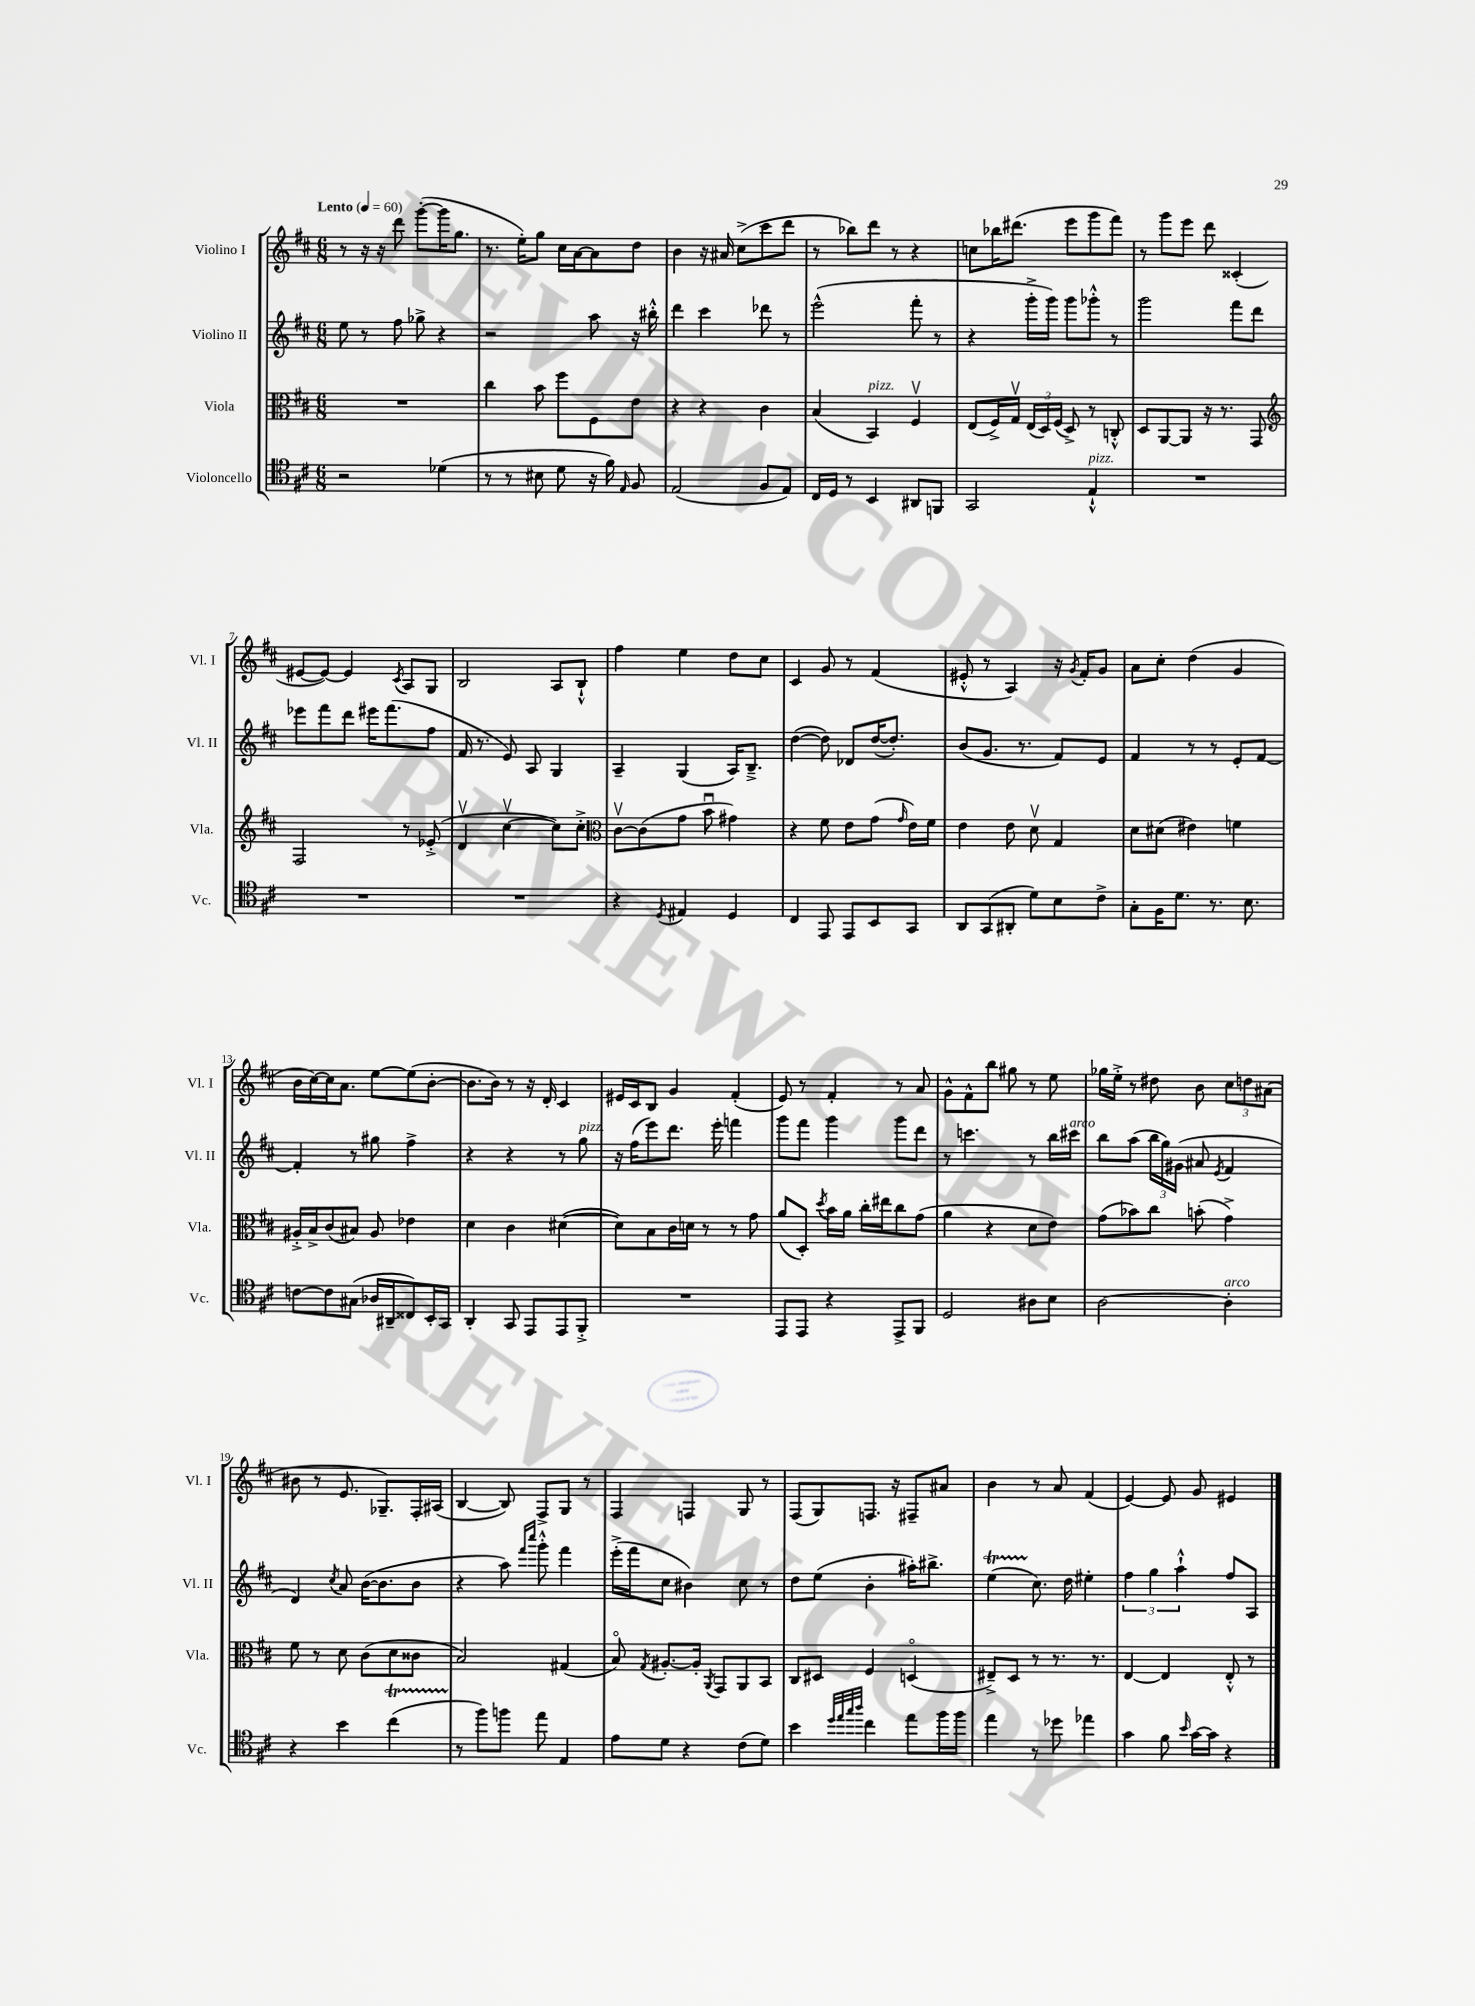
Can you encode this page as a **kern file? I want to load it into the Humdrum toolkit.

**kern	**kern	**kern	**kern
*part4	*part3	*part2	*part1
*staff4	*staff3	*staff2	*staff1
*I"Violoncello	*I"Viola	*I"Violino II	*I"Violino I
*I'Vc.	*I'Vla.	*I'Vl. II	*I'Vl. I
*clefC4	*clefC3	*clefG2	*clefG2
*k[f#c#]	*k[f#c#]	*k[f#c#]	*k[f#c#]
*M6/8	*M6/8	*M6/8	*M6/8
*MM60	*MM60	*MM60	*MM60
=1	=1	=1	=1
!	!	!	!LO:TX:a:B:t=Lento
2r	2.r	8ee\	8r
.	.	8r	16r
.	.	.	16r
.	.	8ff#\	8ddd\
.	.	8gg-X^\	([8ggg'\L
(4d-X\	.	4r	16ggg\K]
.	.	.	8.gg\J
=2	=2	=2	=2
8r	4cc#\	2r	8.r
8r	.	.	.
.	.	.	16ee'\KL)
8B#X\	8b\	.	8gg\J
8d\	8ff#\L	.	16cc#\LL
.	.	.	[16a\J
16r	8F#\	8aa\	8a\]
16f#\)	.	.	.
16qqE/	.	.	.
8F#/	8e\J	16r	8dd\J
.	.	16bb#X'^^\	.
=3	=3	=3	=3
(2E/	4r	4ddd\	4b\
.	4r	4ccc#\	16r
.	.	.	16a#X/
.	.	.	(8cc#^\L
8F#/L	4c#\	8ddd-X\	8ccc#\
8E/J)	.	8r	8ddd\J
=4	=4	=4	=4
16C#/LL	(4B/	(2eee^^\	8r
16D/JJ	.	.	.
8r	.	.	8bb-X\L)
!	!LO:TX:a:i:t=pizz.	!	!
4BB/	4BB/)	.	8ddd\J
.	.	.	8r
8AA#X/L	4F#v/	8fff#'\	4r
8FFn/J	.	8r	.
=5	=5	=5	=5
2GG/	(8E/L	4r	8ccn\L
.	16F#^/L)	.	16bb-X\K
.	16Gv/JJ	.	(8.ddd#X\J
.	(24E/LL	16ggg'^\LL	.
.	24D/)	.	.
.	.	16ggg\JJ)	.
.	(24F#/JJ	.	.
.	8D^/)	8ggg\L	8eee\L
!LO:TX:a:i:t=pizz.	!	!	!
4E`^^/	8r	8ggg-X'^^\J	8ggg\
.	8Cn'^^/	8r	8fff#\J)
=6	=6	=6	=6
2.r	8D/L	2ggg\	8r
.	[8AA/	.	8ggg\L
.	8AA/J]	.	8eee\J
.	16r	.	8ddd\
.	8.r	.	.
.	.	8fff#\L	(4c##X'/
.	8GG/	8ddd\J	.
!!LO:LB:g=z
=7	=7	=7	=7
*	*clefG2	*	*
2.r	2F#/	8eee-X\L	[8e#X/L
.	.	8fff#\	8e#/J_)
.	.	8ddd\J	4e#/]
.	.	16eee#X\KL	.
.	.	(8.fff#\	.
.	.	.	8qc#/
.	8r	.	8A/L
.	(8e-X'^/	8ff#\J	8G/J
=8	=8	=8	=8
2.r	4dv/	16f#/	2B/
.	.	8.r	.
.	[4cc#v\	8e/)	.
.	.	8A/	.
.	8cc#\L])	4G/	8A/L
.	8cc#'^\J	.	8B`^^/J
=9	=9	=9	=9
*	*clefC3	*	*
4r	[8c#v\L	4A~/	4ff#\
.	(8c#\]	.	.
8qD/	.	.	.
4E#X/	8g\J	(4G/	4ee\
.	8bu\	.	.
4D/	4g#X\)	16A/KL)	8dd\L
.	.	8.B~^/J	.
.	.	.	8cc#\J
=10	=10	=10	=10
4C#/	4r	([4dd\	4c#/
8EE/	8f#\	8dd\])	8g/
8EE/L	8e\L	8d-X/L	8r
8BB/	(8g\J	([16dd/K	(4f#/
.	.	8.dd'/J])	.
.	16qqg/	.	.
8GG/J	16e\LL)	.	.
.	16f#\JJ	.	.
=11	=11	=11	=11
8AA/L	4e\	(8b/L	8e#X'^^/
(8GG/	.	8.g/J	8r
8AA#X'/J	8e\	.	4A/)
.	.	8.r	.
8d\L)	8dv\	.	.
8B\	4G/	8f#/L)	16r
.	.	.	8qg/
.	.	.	16f#'/KL
8c#^\J	.	8e/J	8g/J
=12	=12	=12	=12
8G'\L	8d\L	4f#/	8a\L
16F#\K	(8d#X\J	.	8cc#'\J
8.d\J	.	.	.
.	4e#X\)	8r	(4dd\
8.r	.	8r	.
.	4fn\	8e'/L	4g/
8.B\	.	.	.
.	.	[8f#/J	.
!!LO:LB:g=z
=13	=13	=13	=13
[8cn\L	16A#X'^/LL	4f#'/]	16b\LL
.	16B^/J	.	[16cc#\)
8c\]	(8c#/	.	16cc#\J]
.	.	.	8.a\J
(8G#X\J	8B#X/J)	8r	.
16A-X/LL	8A#/	8gg#X\	[8ee\L
16AA#X~/J	.	.	.
8C##X/)	4e-X\	4ff#^\	(8ee\]
16BB'/L	.	.	[8b'\J
16GG/JJ	.	.	.
=14	=14	=14	=14
4AA'/	4d\	4r	8.b\L]
.	.	.	16b\Jk)
8GG/	4c#\	4r	8r
8EE/L	.	.	16r
.	.	.	16d'/
8EE/	([4d#X\	8r	4c#/
!	!	!LO:TX:a:i:t=pizz.	!
8FF#'^/J	.	8gg\	.
=15	=15	=15	=15
2.r	8d#\L])	16r	16e#X/LL
.	.	(16ff#\KL	16c#/J
.	8B\	8eee\)	8B/J
.	16c#\L	8.ddd\J	4g/
.	16dn\JJ	.	.
.	8r	.	.
.	.	16eee'\	.
.	8r	4fffn\	(4f#'/
.	8g\	.	.
=16	=16	=16	=16
8EE/L	(8a/L	8ggg\L	8e/)
8EE/J	8D'/J)	8fff#\J	8r
.	8qdd/	.	.
4r	16b\LL	4ggg\	4f#'/
.	16a\JJ	.	.
.	16cc#'\LL	.	.
.	16ee#X\J	.	.
8EE^/L	8cc#\	8ggg\L	8r
8FF#/J	(8g\J	8ddd\J	8a/
=17	=17	=17	=17
2D/	4a\	8r	8g^^\L
.	.	4.cccn\	8f#^^\
.	4r	.	8bb\J
.	.	.	8gg#X\
8A#X\L	8d\L	8r	8r
8B\J	8e\J)	16bb\LL	8ee\
!	!	!LO:TX:a:i:t=arco	!
.	.	16ccc#X\JJ	.
=18	=18	=18	=18
[2A\	(8g\L	8bb\L	16gg-X\LL
.	.	.	16ee'^\JJ
.	8b-X\)	(8aa\J	8r
.	8cc#\J	24bb\LL	8dd#X\
.	.	24gg\)	.
.	.	(24g#X\JJ	.
.	(8bn'\	8a#X/	8b\
.	.	8qe/	.
!LO:TX:a:i:t=arco	!	!	!
4A'\]	4g^\)	4f#/	12cc#\L
.	.	.	12ddn\
.	.	.	(12a#X\J
!!LO:LB:g=z
=19	=19	=19	=19
4r	8f#\	4d/)	8b#X\
.	8r	.	8r
.	.	8qcc#/	.
4b\	8d\	8a/	8.e/
.	(8c#\L	([16b\KL	.
.	.	8.b\]	8.G-X~/L)
(4cc#t\	8d\	.	.
.	8c##X\J	8b\J	16F#'/L
.	.	.	(16A#X/JJ
=20	=20	=20	=20
8r	2B/)	4r	[4B/
8ff#\L)	.	.	.
8ffn\J	.	8aa\)	8B/])
.	.	16qqfff#/LL	.
.	.	16qqcccc#/JJ	.
8ee\	.	8ggg'^^\	8F#^/L
4E/	(4G#X/	4fff#\	8G/J
.	.	.	8r
=21	=21	=21	=21
8e\L	8B/)	(16eee'^\LL	4F#/
.	.	16fff#\J	.
.	8qG/	.	.
8d\J	[8.A#X'/L	8cc#\J	.
4r	.	4b#X\)	4Fn/
.	16A#'/Jk]	.	.
.	8qAA/	.	.
.	8GG/L	.	.
(8c#\L	8AA/	8cc#\	8G/
8d\J)	8BB/J	8r	8r
=22	=22	=22	=22
4b\	8C#/L	8dd\L	(8F#/L
.	8D#X/J	(8ee\J	8G/)
32qqdd/LLL	.	.	.
32qqee/	.	.	.
32qqgg/	.	.	.
32qqaa/JJJ	.	.	.
4cc#\	4F#/	4b'\	8.Fn/J
.	.	.	16r
8ee\L	(4Dn/	16aa#X'\KL)	8F#X~/L
.	.	8.bb#X^\J	.
16ff#\L	.	.	8a#X/J
16ff#\JJ	.	.	.
=23	=23	=23	=23
4ee\	8E#X~^/L)	(4eeT\	4b\
.	8D/J	.	.
8r	8r	8.cc#\)	8r
8dd-X\	8.r	.	8a/
.	.	16dd\	.
4ee-X\	.	4ee#X'\	(4f#/
.	8.r	.	.
=24	=24	=24	=24
4g\	[4E/	6ff#\	[4e/)
.	.	6gg\	.
8f#\	4E/]	.	8e/]
.	.	6aa`^^\	.
16qqb/	.	.	.
[16g\LL	.	.	8g/
16g\JJ]	.	.	.
4r	8E'^^/	8ff#/L	4e#X/
.	8r	8A/J	.
==	==	==	==
*-	*-	*-	*-
